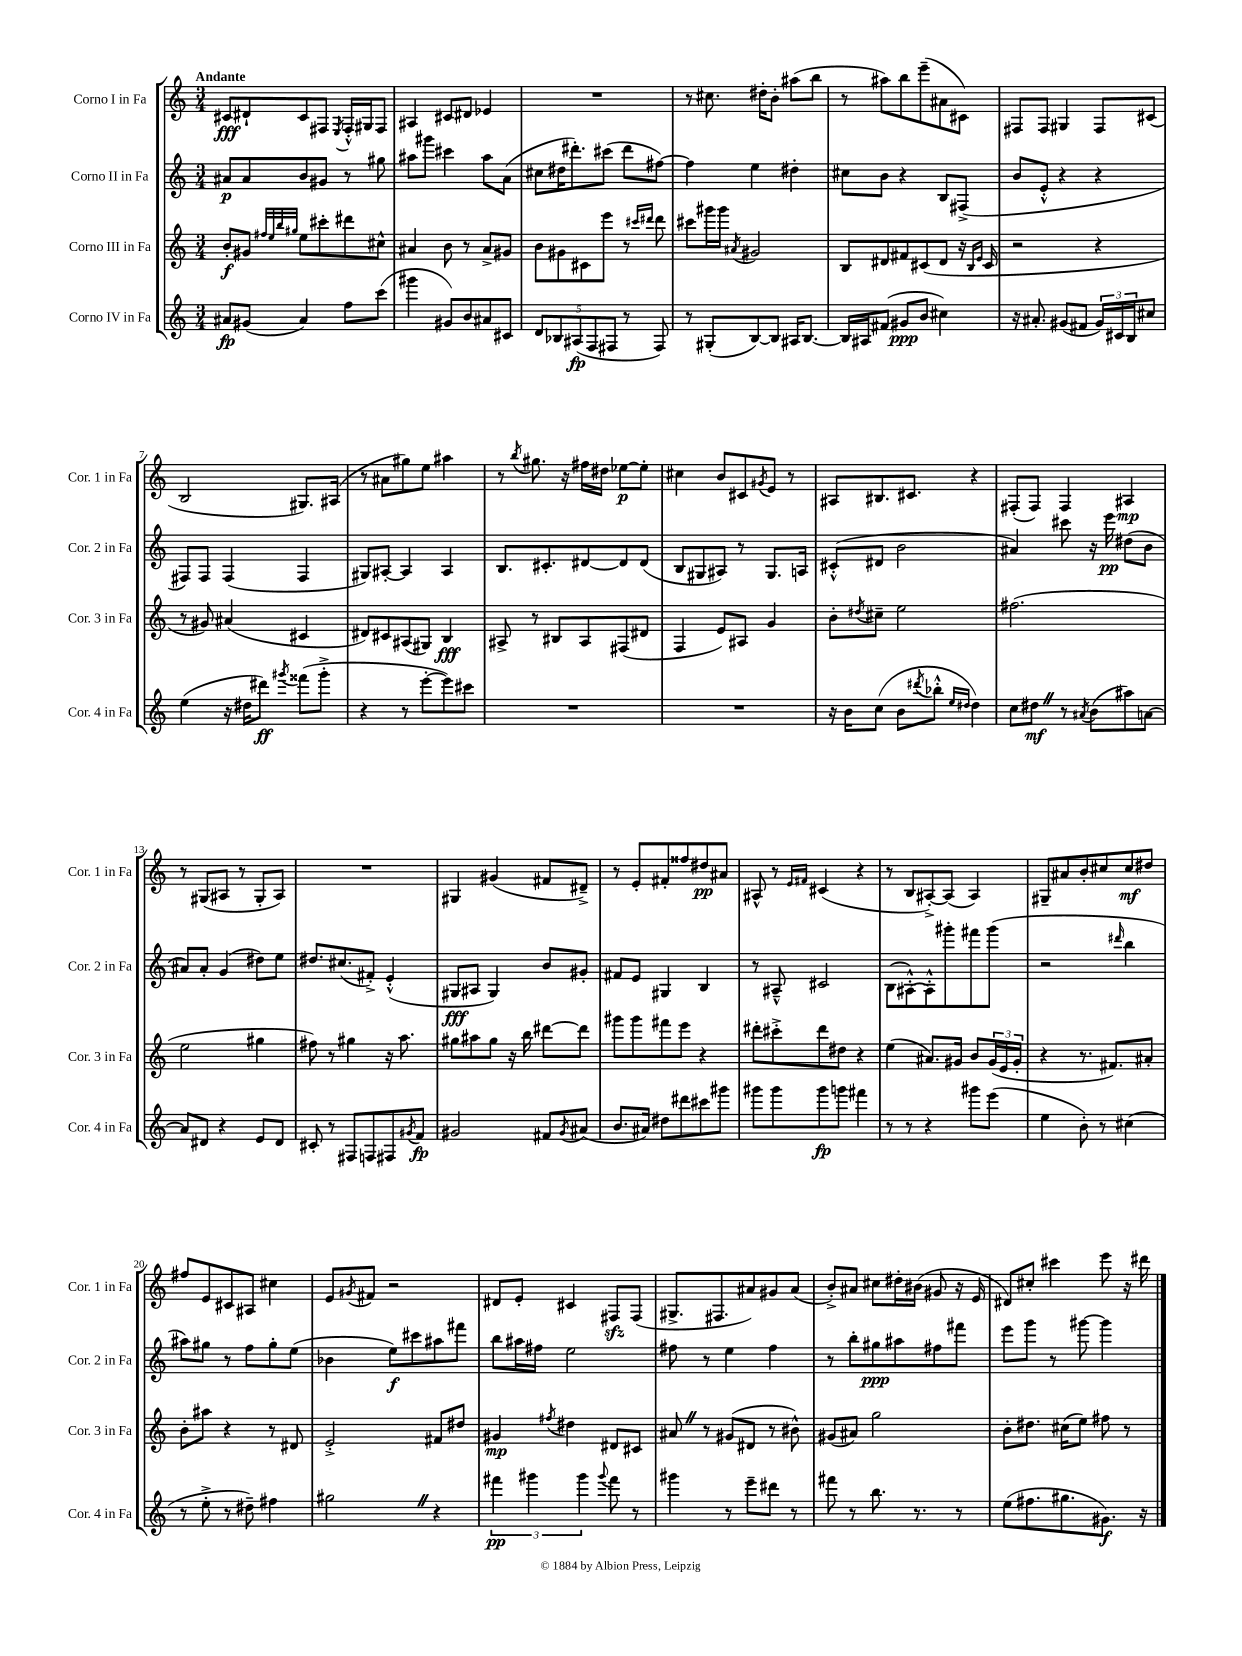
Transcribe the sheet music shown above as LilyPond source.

<<
\new StaffGroup <<
\new Staff = "s0" \with { instrumentName = "Corno I in Fa" shortInstrumentName = "Cor. 1 in Fa" } {
    \clef treble \key c \major \numericTimeSignature \time 3/4 \tempo "Andante"
    cis'8\fff dis'8-! cis'8 fis8 \acciaccatura { e8 } fis16-.-^ gis16 fis8 |
    ais4 cis'8 dis'8 ees'4 |
    R2. |
    r8 cis''8. dis''16-. b'8-. ais''8( b''8 |
    r8 ais''8) b''8 e'''8--( ais'8 cis'8) |
    fis8 fis8 gis4 fis8 cis'8( |
    b2 gis8.) ais16( |
    r8 ais'8 gis''8) e''8 ais''4 |
    r8 \acciaccatura { b''8 } gis''8. r16 fis''16 dis''16 ees''8~\p ees''8-. |
    cis''4 b'8 cis'8 \acciaccatura { gis'8 } e'8 r8 |
    ais8 bis8. cis'8. r4 |
    fis8-.( fis8) fis4 ais4\mp |
    r8 gis8( ais8 r8 gis8-. ais8) |
    R2. |
    gis4 gis'4( fis'8 dis'8--->) |
    r8 e'8-. fis'8-. fisis''8 dis''8\pp ais'8 |
    ais8-^ r8 \grace { e'16 fis'16 } cis'4( r4 |
    r8 b8 ais8~-.->) ais8( ais4) |
    gis8-- ais'8 b'8-. cis''8 cis''8\mf dis''8 |
    fis''8 e'8 cis'8 ais8 cis''4 |
    e'8 \acciaccatura { gis'8 } fis'8 r2 |
    dis'8 e'8-. cis'4 fis8\sfz fis8( |
    gis8.-> fis8. ais'8) gis'8 ais'8( |
    b'8-.->) ais'8 cis''8 dis''16-. bis'16( gis'8 r16 e'16 |
    dis'8) cis''8-. cis'''4 e'''8 r16 dis'''16 \bar "|." |
}
\new Staff = "s1" \with { instrumentName = "Corno II in Fa" shortInstrumentName = "Cor. 2 in Fa" } {
    \clef treble \key c \major \numericTimeSignature \time 3/4
    ais'8\p ais'8 b'8 gis'8 r8 gis''8 |
    ais''8 gis'''8 cis'''4 ais''8 a'8( |
    cis''8 dis''16 dis'''8.-.) cis'''8( dis'''8 fis''8~) |
    fis''4 e''4 dis''4-. |
    cis''8 b'8 r4 b8 fis8->( |
    b'8 e'8-.-^ r4 r4 |
    fis8) fis8 fis4( fis4 |
    gis8) ais8~-. ais4 ais4 |
    b8. cis'8.-. dis'8~ dis'8 dis'8( |
    b8 gis8 ais8) r8 gis8. a16 |
    cis'8-.-^( dis'8 b'2 |
    ais'4) cis'''8 r16 e'''16\pp dis''8( b'8 |
    ais'8) ais'8-. g'4( dis''8) e''8 |
    dis''8. cis''8.( fis'8-.->) e'4-.-^( |
    gis8\fff ais8 gis4) b'8 gis'8-. |
    fis'8 e'8 gis4 b4 |
    r8 ais8---^ cis'2 |
    b8( ais8~-.-^) ais8-.-^ gis'''8-. fis'''8 gis'''8( |
    r2 \grace { dis'''16 } b''4 |
    ais''8) gis''8 r8 f''8 gis''8-. e''8( |
    bes'4 e''8\f) cis'''8 ais''8 fis'''8 |
    b''8 ais''16 fis''16 e''2 |
    fis''8 r8 e''4 fis''4 |
    r8 b''8-. gis''8\ppp ais''8 fis''8 fis'''8 |
    e'''8 g'''8 r8 gis'''8~ gis'''4 \bar "|." |
}
\new Staff = "s2" \with { instrumentName = "Corno III in Fa" shortInstrumentName = "Cor. 3 in Fa" } {
    \clef treble \key c \major \numericTimeSignature \time 3/4
    b'8-.\f gis'8 \grace { fis''32 e''32 b''32 gis''32 } e''8 cis'''8-. dis'''8 cis''8-^ |
    ais'4 b'8 r8 ais'8-> gis'8 |
    b'8 gis'8 cis'8 e'''8 r8 \grace { cis'''16 dis'''16 } dis'''8 |
    cis'''8 gis'''16 gis'''16 \acciaccatura { ais'8 } gis'2 |
    b8 dis'8 fis'8 cis'8( dis'8 r16 \grace { b16 e'16 } cis'16 |
    r2 r4 |
    r8 gis'8) ais'4( cis'4 |
    dis'8) cis'8 ais8( gis8) b4\fff |
    ais8-> r8 bis8 ais8 fis8( dis'8 |
    f4 e'8) ais8 g'4 |
    b'8-. \acciaccatura { dis''8 } cis''8-- e''2 |
    fis''2.( |
    e''2 gis''4 |
    fis''8) r8 gis''4 r16 a''8. |
    gis''8 ais''8 gis''8 r16 b''16 dis'''8~ dis'''8 |
    gis'''8 gis'''8 fis'''8 e'''8 r4 |
    dis'''8-. cis'''8-.-> dis'''8 dis''8 r4 |
    e''4( ais'8.) gis'16 b'8 \tuplet 3/2 { gis'16( e'16 gis'16-. } |
    r4 r8. fis'8.) ais'8-. |
    b'8-. ais''8 r4 r8 dis'8 |
    e'2-.-> fis'8 dis''8 |
    gis'4\mp \acciaccatura { fis''8 } dis''4 dis'8 cis'8 |
    ais'8 \once \override BreathingSign.text = \markup { \musicglyph "scripts.caesura.straight" } \breathe r8 gis'8( dis'8 r8 bis'8-^) |
    gis'8( ais'8) g''2 |
    b'8-. dis''8. cis''16( e''8) fis''8 r8 \bar "|." |
}
\new Staff = "s3" \with { instrumentName = "Corno IV in Fa" shortInstrumentName = "Cor. 4 in Fa" } {
    \clef treble \key c \major \numericTimeSignature \time 3/4
    ais'8\fp gis'8( ais'4) f''8 c'''8( |
    gis'''4 gis'8) b'8 ais'8 cis'8 |
    \tuplet 5/4 { d'8 bes8 ais8\fp( f8 fis8 } r8 fis8) |
    r8 gis8-.( b8~) b8 ais16 b8.~ |
    b16 ais16 fis'8( gis'8\ppp b'8 cis''4) |
    r16 ais'8.-. gis'8( fis'8 \tuplet 3/2 { gis'16) cis'16 b16 } cis''8 |
    e''4( r16 dis''16 dis'''8\ff) \acciaccatura { gis'''8 } fisis'''8( gis'''8-.-> |
    r4 r8 e'''8~-. e'''8) cis'''8 |
    R2. |
    R2. |
    r16 b'16 c''8( b'8 \acciaccatura { dis'''8 } bes''8-.-^ \grace { e''16 dis''16 } dis''4) |
    c''8 dis''8\mf \once \override BreathingSign.text = \markup { \musicglyph "scripts.caesura.straight" } \breathe r8 \acciaccatura { ais'8 } b'8( ais''8) a'8~ |
    a'8 dis'8 r4 e'8 dis'8 |
    cis'8-. r8 fis8 f8 fis8 \acciaccatura { gis'8 } f'8\fp |
    gis'2 fis'8 \acciaccatura { gis'8 } ais'8( |
    b'8. ais'16) dis''8 dis'''8 cis'''8 gis'''8 |
    gis'''8 gis'''8 gis'''8\fp g'''8 fis'''4 |
    r8 r8 r4 gis'''8 e'''8( |
    e''4 b'8-.) r8 cis''4( |
    r8 e''8-.-> r8 dis''8--) fis''4 |
    gis''2 \once \override BreathingSign.text = \markup { \musicglyph "scripts.caesura.straight" } \breathe r4 |
    \tuplet 3/2 { fis'''4\pp gis'''4 gis'''4 } \appoggiatura { gis'''8 } fis'''8 r8 |
    gis'''4 r8 e'''8-- dis'''8 r8 |
    fis'''8 r8 b''8. r8. r8 |
    e''8( fis''8. gis''8. gis'8.\f) r16 \bar "|." |
}
>>
>>
